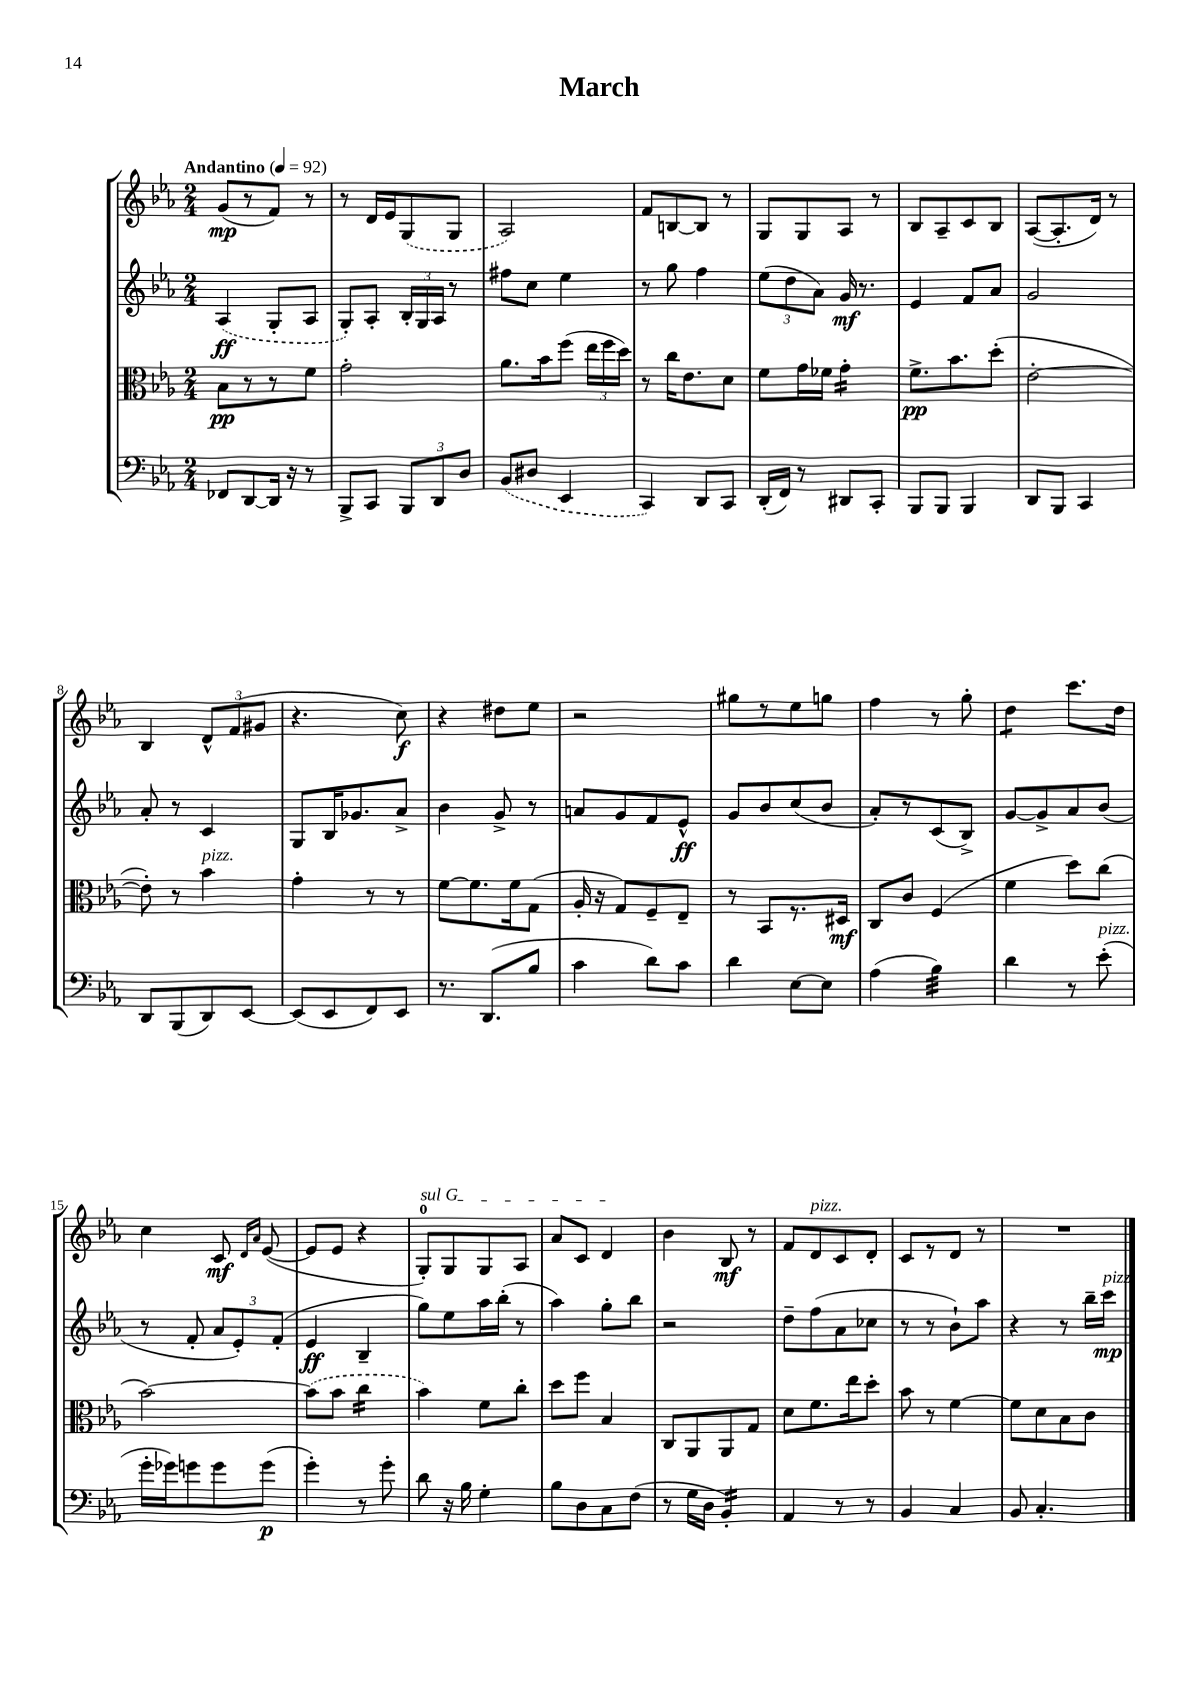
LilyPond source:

\header { title = "March" }
<<
\new StaffGroup <<
\new Staff = "s0" {
    \clef treble \key ees \major \numericTimeSignature \time 2/4 \tempo "Andantino" 4 = 92
    \autoBeamOff g'8[\mp( r8 f'8]) r8 |
    r8 d'16[ ees'16 \once \slurDashed g8( g8] |
    aes2) |
    f'8[ b8~ b8] r8 |
    g8[ g8 aes8] r8 |
    bes8[ aes8-- c'8 bes8] |
    aes8[~( aes8.-. d'16]) r8 |
    bes4 \tuplet 3/2 { d'8[-^ f'8( gis'8] } |
    r4. c''8\f) |
    r4 dis''8[ ees''8] |
    r2 |
    gis''8[ r8 ees''8 g''8] |
    f''4 r8 g''8-. |
    d''4:8 c'''8.[ d''16] |
    c''4 c'8\mf \grace { d'16[ aes'16] } ees'8~( |
    ees'8[ ees'8] r4 |
    \once \override TextSpanner.bound-details.left.text = \markup { \italic "sul G" } g8[-0-.\startTextSpan) g8 g8 aes8] |
    aes'8[ c'8] d'4\stopTextSpan |
    bes'4 bes8\mf r8 |
    f'8[ d'8^\markup { \italic "pizz." } c'8 d'8]-. |
    c'8[ r8 d'8] r8 |
    R2 \bar "|." |
}
\new Staff = "s1" {
    \clef treble \key ees \major \numericTimeSignature \time 2/4
    \autoBeamOff \once \slurDashed aes4\ff( g8[-. aes8] |
    g8[-.) aes8]-. \tuplet 3/2 { bes16[-. g16 aes16] } r8 |
    fis''8[ c''8] ees''4 |
    r8 g''8 f''4 |
    \tuplet 3/2 { ees''8[( d''8 aes'8]) } g'16\mf r8. |
    ees'4 f'8[ aes'8] |
    g'2 |
    aes'8-. r8 c'4 |
    g8[ bes16 ges'8. aes'8]-> |
    bes'4 g'8-> r8 |
    a'8[ g'8 f'8 ees'8]-^\ff |
    g'8[ bes'8 c''8( bes'8] |
    aes'8[-.) r8 c'8( bes8]->) |
    g'8[~ g'8-> aes'8 bes'8]( |
    r8 f'8-. \tuplet 3/2 { aes'8[ ees'8-.) f'8]-.( } |
    ees'4\ff bes4-- |
    g''8[) ees''8 aes''16 bes''16]-.( r8 |
    aes''4) g''8[-. bes''8] |
    r2 |
    d''8[-- f''8( aes'8 ces''8] |
    r8 r8 bes'8[-!) aes''8] |
    r4 r8 bes''16[-- c'''16]\mp^\markup { \italic "pizz." } \bar "|." |
}
\new Staff = "s2" {
    \clef alto \key ees \major \numericTimeSignature \time 2/4
    \autoBeamOff bes8[\pp r8 r8 f'8] |
    g'2-. |
    aes'8.[ bes'16 f''8]( \tuplet 3/2 { ees''16[ f''16 d''16]) } |
    r8 c''16[ ees'8. d'8] |
    f'8[ g'16 fes'16] g'4:16-. |
    f'8.[->\pp bes'8. d''8]-.( |
    ees'2~-. |
    ees'8-.) r8 bes'4^\markup { \italic "pizz." } |
    g'4-. r8 r8 |
    f'8[~ f'8. f'16 g8]( |
    aes16-. r16 g8[) f8-- ees8]-- |
    r8 bes,8[ r8. dis16]\mf |
    c8[ c'8] f4( |
    f'4 d''8[) c''8]( |
    bes'2~) |
    \once \slurDashed bes'8[( bes'8] c''4:16 |
    bes'4) f'8[ c''8]-. |
    d''8[ f''8] bes4 |
    c8[ aes,8 aes,8 g8] |
    d'8[ f'8. ees''16 d''8]-. |
    bes'8 r8 f'4~ |
    f'8[ d'8 bes8 c'8] \bar "|." |
}
\new Staff = "s3" {
    \clef bass \key ees \major \numericTimeSignature \time 2/4
    \autoBeamOff fes,8[ d,8~ d,16] r16 r8 |
    bes,,8[-> c,8] \tuplet 3/2 { bes,,8[ d,8 d8] } |
    \once \slurDashed bes,8[( dis8] ees,4 |
    c,4) d,8[ c,8] |
    d,16[-.( f,16]) r8 dis,8[ c,8]-. |
    bes,,8[ bes,,8] bes,,4 |
    d,8[ bes,,8] c,4 |
    d,8[ bes,,8( d,8) ees,8]~ |
    ees,8[( ees,8 f,8) ees,8] |
    r8. d,8.[( bes8] |
    c'4 d'8[) c'8] |
    d'4 ees8[~ ees8] |
    aes4( bes4:32) |
    d'4 r8 ees'8-.^\markup { \italic "pizz." }( |
    g'16[-. ges'16) g'8 g'8 g'8]\p( |
    g'4-.) r8 g'8-. |
    d'8 r16 bes16 g4-. |
    bes8[ d8 c8 f8]( |
    r8 g16[ d16] bes,4:16-.) |
    aes,4 r8 r8 |
    bes,4 c4 |
    bes,8 c4.-. \bar "|." |
}
>>
>>
